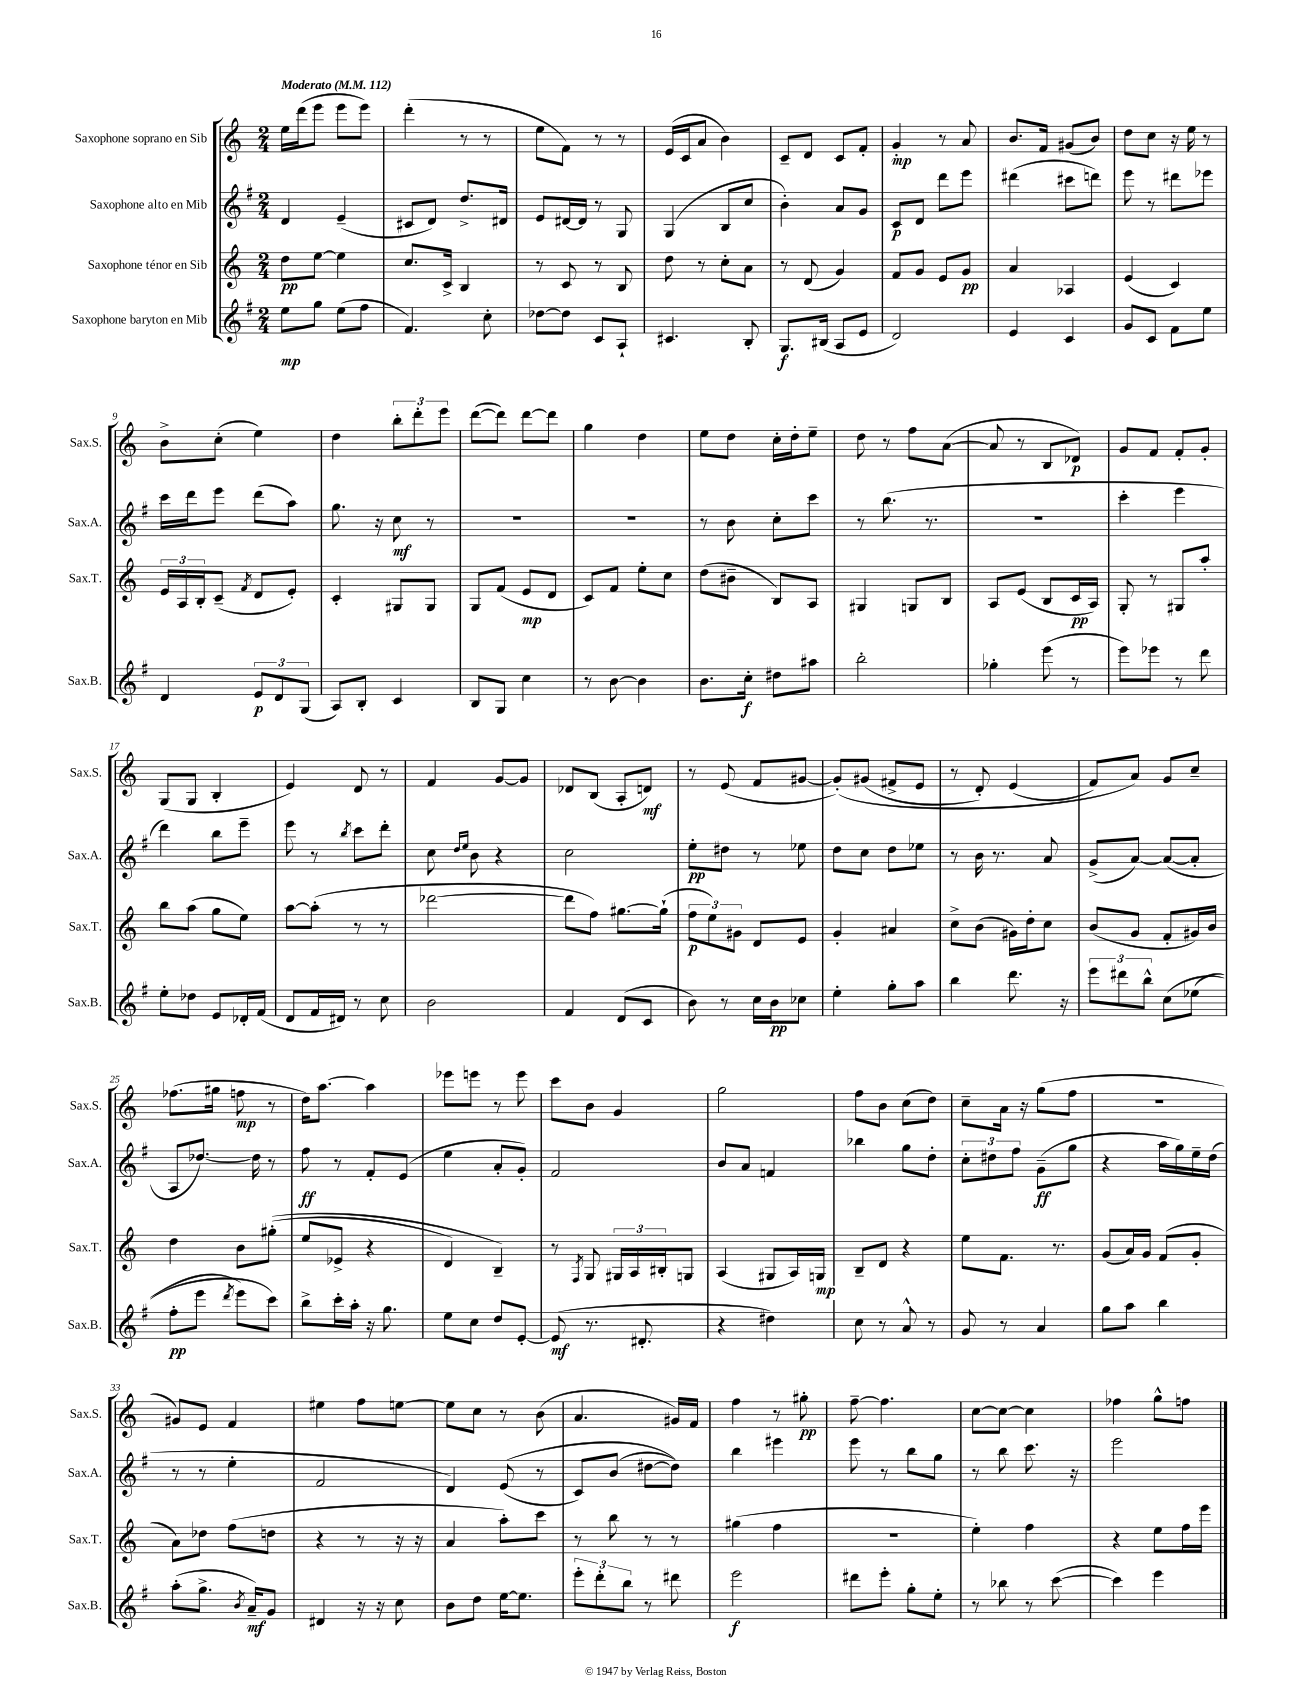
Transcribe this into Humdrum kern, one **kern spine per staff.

**kern	**dynam	**kern	**dynam	**kern	**dynam	**kern	**dynam
*part4	*part4	*part3	*part3	*part2	*part2	*part1	*part1
*staff4	*staff4	*staff3	*staff3	*staff2	*staff2	*staff1	*staff1
*I"Saxophone baryton en Mib	*	*I"Saxophone ténor en Sib	*	*I"Saxophone alto en Mib	*	*I"Saxophone soprano en Sib	*
*I'Sax.B.	*	*I'Sax.T.	*	*I'Sax.A.	*	*I'Sax.S.	*
*clefG2	*	*clefG2	*	*clefG2	*	*clefG2	*
*k[f#]	*	*k[]	*	*k[f#]	*	*k[]	*
*M2/4	*	*M2/4	*	*M2/4	*	*M2/4	*
*MM112	*	*MM112	*	*MM112	*	*MM112	*
=1	=1	=1	=1	=1	=1	=1	=1
!	!	!	!	!	!	!LO:TX:a:B:t=Moderato	!
8ee\L	mp	8dd\L	pp	4d/	.	16ee\LL	.
.	.	.	.	.	.	(16ddd\J	.
8gg\J	.	[8ee\J	.	.	.	8eee\J	.
(8ee\L	.	4ee\]	.	(4e~/	.	8eee\L	.
8ff#\J	.	.	.	.	.	8eee\J)	.
=2	=2	=2	=2	=2	=2	=2	=2
4.f#/)	.	8.cc/L	.	8c#X/L	.	(4ddd'\	.
.	.	.	.	8d/J)	.	.	.
.	.	16c^/Jk	.	.	.	.	.
.	.	4B/	.	8.dd^/L	.	8r	.
8cc'\	.	.	.	.	.	8r	.
.	.	.	.	16d#X/Jk	.	.	.
=3	=3	=3	=3	=3	=3	=3	=3
[8dd-X\L	.	8r	.	8e/L	.	8ee\L	.
8dd-\J]	.	8c/	.	[16d#X/L	.	8f\J)	.
.	.	.	.	16d#/JJ]	.	.	.
8c/L	.	8r	.	8r	.	8r	.
8A`/J	.	8B/	.	8G/	.	8r	.
=4	=4	=4	=4	=4	=4	=4	=4
4.c#X/	.	8dd\	.	(4G/	.	(16e/LL	.
.	.	.	.	.	.	16c/J	.
.	.	8r	.	.	.	8a/J	.
.	.	8cc'\L	.	8B/L	.	4b\)	.
8B'/	.	8a\J	.	8cc/J	.	.	.
=5	=5	=5	=5	=5	=5	=5	=5
8.G/L	f	8r	.	4b'\)	.	8c~/L	.
.	.	(8d/	.	.	.	8d/J	.
(16B#X/Jk	.	.	.	.	.	.	.
8A/L	.	4g/)	.	8a/L	.	8c/L	.
8e/J	.	.	.	8g/J	.	8f'/J	.
=6	=6	=6	=6	=6	=6	=6	=6
2d/)	.	8f/L	.	8c/L	p	4g'/	mp
.	.	8g/J	.	8d/J	.	.	.
.	.	8e/L	.	8ddd\L	.	8r	.
.	.	8g/J	pp	8eee\J	.	8a/	.
=7	=7	=7	=7	=7	=7	=7	=7
4e/	.	4a/	.	(4ddd#X\	.	8.b/L	.
.	.	.	.	.	.	16f/Jk	.
4c/	.	4A-X/	.	8ccc#X\L	.	(8g#X/L	.
.	.	.	.	8dddn\J)	.	8b/J)	.
=8	=8	=8	=8	=8	=8	=8	=8
8g/L	.	(4e/	.	8eee\	.	8dd\L	.
8c/J	.	.	.	8r	.	8cc\J	.
8f#\L	.	4c/)	.	8ddd#X\L	.	16r	.
.	.	.	.	.	.	16ee\	.
8ee\J	.	.	.	8eee-X\J	.	8r	.
!!LO:LB:g=z
=9	=9	=9	=9	=9	=9	=9	=9
4d/	.	24e/LL	.	16ccc\LL	.	8b^\L	.
.	.	24A/	.	.	.	.	.
.	.	.	.	16ddd\J	.	.	.
.	.	24B'/J	.	.	.	.	.
.	.	(8c~/J	.	8eee\J	.	(8cc'\J	.
.	.	8qf/	.	.	.	.	.
12e/L	p	8d/L	.	(8ddd\L	.	4ee\)	.
12d/	.	.	.	.	.	.	.
.	.	8e'/J)	.	8aa\J)	.	.	.
(12G/J	.	.	.	.	.	.	.
=10	=10	=10	=10	=10	=10	=10	=10
8A/L)	.	4c'/	.	8.gg\	.	4dd\	.
8B'/J	.	.	.	.	.	.	.
.	.	.	.	16r	.	.	.
4c/	.	8G#X/L	.	8cc\	mf	12bb'\L	.
.	.	.	.	.	.	12ddd'\	.
.	.	8G#/J	.	8r	.	.	.
.	.	.	.	.	.	12eee\J	.
=11	=11	=11	=11	=11	=11	=11	=11
8B/L	.	8G/L	.	2r	.	([8ddd\L	.
8G/J	.	(8f/J	.	.	.	8ddd\J])	.
4cc\	.	8e/L	mp	.	.	[8ddd\L	.
.	.	8d/J	.	.	.	8ddd\J]	.
=12	=12	=12	=12	=12	=12	=12	=12
8r	.	8c/L)	.	2r	.	4gg\	.
[8b\	.	8f/J	.	.	.	.	.
4b\]	.	8ee'\L	.	.	.	4dd\	.
.	.	8cc\J	.	.	.	.	.
=13	=13	=13	=13	=13	=13	=13	=13
8.b\L	.	(8dd\L	.	8r	.	8ee\L	.
.	.	8b#X~\J	.	8b\	.	8dd\J	.
16cc'\Jk	f	.	.	.	.	.	.
8dd#X\L	.	8B/L)	.	8cc'\L	.	16cc'\LL	.
.	.	.	.	.	.	16dd'\J	.
8aa#X\J	.	8A/J	.	8ccc\J	.	8ee~\J	.
=14	=14	=14	=14	=14	=14	=14	=14
2bb'\	.	4G#X/	.	8r	.	8dd\	.
.	.	.	.	(8.bb\	.	8r	.
.	.	8Gn/L	.	.	.	8ff\L	.
.	.	.	.	8.r	.	.	.
.	.	8B/J	.	.	.	([8a\J	.
=15	=15	=15	=15	=15	=15	=15	=15
4gg-X'\	.	8A/L	.	2r	.	8a/]	.
.	.	(8e/J	.	.	.	8r	.
(8eee\	.	8B/L	.	.	.	8B/L	.
8r	.	16c/L	pp	.	.	8d-X/J)	p
.	.	16A/JJ)	.	.	.	.	.
=16	=16	=16	=16	=16	=16	=16	=16
8eee\L)	.	8G'/	.	4ccc'\	.	8g/L	.
8eee-X\J	.	8r	.	.	.	8f/J	.
8r	.	8G#X/L	.	4eee\	.	8f'/L	.
8ddd\	.	8aa'/J	.	.	.	8g'/J	.
!!LO:LB:g=z
=17	=17	=17	=17	=17	=17	=17	=17
8ee'\L	.	8bb\L	.	4ddd\)	.	(8G/L	.
8dd-X\J	.	(8aa\J	.	.	.	8G/J	.
8e/L	.	8gg\L	.	8bb\L	.	4B'/	.
16d-X'/L	.	8ee\J)	.	8eee~\J	.	.	.
(16f#/JJ	.	.	.	.	.	.	.
=18	=18	=18	=18	=18	=18	=18	=18
8d/L	.	[8aa\L	.	8eee\	.	4e/)	.
16f#/L	.	(8aa'\J]	.	8r	.	.	.
16d#X/JJ)	.	.	.	.	.	.	.
.	.	.	.	8qbb/	.	.	.
8r	.	8r	.	8ccc\L	.	8d/	.
8cc\	.	8r	.	8ddd'\J	.	8r	.
=19	=19	=19	=19	=19	=19	=19	=19
2b\	.	[2ddd-X\	.	8cc\	.	4f/	.
.	.	.	.	16qqdd/LL	.	.	.
.	.	.	.	16qqee/JJ	.	.	.
.	.	.	.	8b\	.	.	.
.	.	.	.	4r	.	[8g/L	.
.	.	.	.	.	.	8g/J]	.
=20	=20	=20	=20	=20	=20	=20	=20
4f#/	.	8ddd-\L]	.	2cc\	.	8d-X/L	.
.	.	8ff\J)	.	.	.	(8B/J	.
(8d/L	.	[8.gg#X\L	.	.	.	8A'/L	.
8c/J	.	.	.	.	.	8dn/J)	mf
.	.	(16gg#`\Jk]	.	.	.	.	.
=21	=21	=21	=21	=21	=21	=21	=21
8b\)	.	12ff\L	p	8ee'\L	pp	8r	.
.	.	12ee\)	.	.	.	.	.
8r	.	.	.	8dd#X\J	.	(8e/	.
.	.	12g#X\J	.	.	.	.	.
16cc\LL	.	8d/L	.	8r	.	8f/L	.
16b\J	pp	.	.	.	.	.	.
8cc-X\J	.	8e/J	.	8ee-X\	.	[8g#X/J	.
=22	=22	=22	=22	=22	=22	=22	=22
4ee'\	.	4g'/	.	8dd\L	.	(8g#'/L])	.
.	.	.	.	8cc\J	.	(8g#X/J	.
8gg'\L	.	4a#X/	.	8dd\L	.	8f#X^/L	.
8aa\J	.	.	.	8ee-X\J	.	8e/J	.
=23	=23	=23	=23	=23	=23	=23	=23
4bb\	.	8cc^\L	.	8r	.	8r	.
.	.	(8b\J	.	16b\	.	8d'/)	.
.	.	.	.	8.r	.	.	.
8.ddd\	.	16g#X\LL)	.	.	.	(4e/	.
.	.	16dd'\J	.	.	.	.	.
.	.	8cc\J	.	8a/	.	.	.
16r	.	.	.	.	.	.	.
=24	=24	=24	=24	=24	=24	=24	=24
12eee\L	.	(8b/L	.	(8g^/L	.	8f/L)	.
12ddd#X\	.	.	.	.	.	.	.
.	.	8g/J	.	[8a/J)	.	8a/J)	.
12bb^^\J	.	.	.	.	.	.	.
(8cc\L	.	8f'/L	.	(8a/L_	.	8g/L	.
(8ee-X\J	.	16g#X/L)	.	8a'/J]	.	8cc~/J	.
.	.	16b/JJ	.	.	.	.	.
!!LO:LB:g=z
=25	=25	=25	=25	=25	=25	=25	=25
8ff#'\L	pp	4dd\	.	8A/L	.	(8.ff-X\L	.
8eee\J	.	.	.	[8.dd-X/J)	.	.	.
.	.	.	.	.	.	16gg#X\Jk	.
8qddd/	.	.	.	.	.	.	.
8eee\L)	.	8b\L	.	.	.	8ffn\	mp
.	.	.	.	16dd-\]	.	.	.
8ccc\J)	.	((8gg#X'\J	.	8r	.	8r	.
=26	=26	=26	=26	=26	=26	=26	=26
8bb^\L	.	8ee/L	.	8ff#\	ff	16dd\KL)	.
.	.	.	.	.	.	[8.aa\J	.
16ccc'\L	.	8e-X^/J	.	8r	.	.	.
16aa'\JJ	.	.	.	.	.	.	.
16r	.	4r	.	8f#'/L	.	4aa\]	.
8.gg\	.	.	.	.	.	.	.
.	.	.	.	(8e/J	.	.	.
=27	=27	=27	=27	=27	=27	=27	=27
8ee\L	.	4d/)	.	4ee\	.	8eee-X\L	.
8cc\J	.	.	.	.	.	8eeen\J	.
8dd/L	.	4B~/)	.	8a'/L	.	8r	.
[8e'/J	.	.	.	8g'/J)	.	8eee\	.
=28	=28	=28	=28	=28	=28	=28	=28
(8e/]	mf	8r	.	2f#/	.	8ccc\L	.
.	.	8qF/	.	.	.	.	.
8.r	.	8G/	.	.	.	8b\J	.
.	.	24G#X/LL	.	.	.	4g/	.
.	.	24A/	.	.	.	.	.
8.d#X'/	.	.	.	.	.	.	.
.	.	24B#X'/J	.	.	.	.	.
.	.	8Gn/J	.	.	.	.	.
=29	=29	=29	=29	=29	=29	=29	=29
4r	.	(4A/	.	8b/L	.	2gg\	.
.	.	.	.	8a/J	.	.	.
4dd#X\)	.	8G#X/L	.	4fn/	.	.	.
.	.	16A/L)	.	.	.	.	.
.	.	16Gn/JJ	mp	.	.	.	.
=30	=30	=30	=30	=30	=30	=30	=30
8cc\	.	8B~/L	.	4bb-X\	.	8ff\L	.
8r	.	8d/J	.	.	.	8b\J	.
8a^^/	.	4r	.	8gg\L	.	(8cc\L	.
8r	.	.	.	8dd'\J	.	8dd\J)	.
=31	=31	=31	=31	=31	=31	=31	=31
8g/	.	8ee\L	.	12cc'\L	.	8cc~\L	.
.	.	.	.	12dd#X\	.	.	.
8r	.	8.f\J	.	.	.	16a\Jk	.
.	.	.	.	12ff#\J	.	.	.
.	.	.	.	.	.	16r	.
4a/	.	.	.	(8g~\L	ff	(8gg\L	.
.	.	8.r	.	.	.	.	.
.	.	.	.	8gg\J	.	8ff\J	.
=32	=32	=32	=32	=32	=32	=32	=32
8gg\L	.	(8g/L	.	4r	.	2r	.
8aa\J	.	16a/L)	.	.	.	.	.
.	.	16g/JJ	.	.	.	.	.
4bb\	.	(8f/L	.	16aa\LL	.	.	.
.	.	.	.	16gg\)	.	.	.
.	.	8g'/J	.	16ee~\	.	.	.
.	.	.	.	(16dd\JJ	.	.	.
!!LO:LB:g=z
=33	=33	=33	=33	=33	=33	=33	=33
(8aa'\L	.	8a\L)	.	8r	.	8g#X/L)	.
8.gg^\J	.	8dd-X\J	.	8r	.	8e/J	.
.	.	(8ff\L	.	4ee'\	.	4f/	.
8qb/	.	.	.	.	.	.	.
16a~/KL)	mf	.	.	.	.	.	.
8g/J	.	8ddn\J	.	.	.	.	.
=34	=34	=34	=34	=34	=34	=34	=34
4d#X/	.	4r	.	2f#/	.	4ee#X\	.
16r	.	8r	.	.	.	8ff\L	.
16r	.	.	.	.	.	.	.
8cc\	.	16r	.	.	.	[8een\J	.
.	.	16r	.	.	.	.	.
=35	=35	=35	=35	=35	=35	=35	=35
8b\L	.	4a/	.	4d/)	.	8ee\L]	.
8dd\J	.	.	.	.	.	8cc\J	.
[16ee\KL	.	8aa'\L)	.	((8e/	.	8r	.
8.ee\J]	.	.	.	.	.	.	.
.	.	8ccc\J	.	8r	.	(8b\	.
=36	=36	=36	=36	=36	=36	=36	=36
12eee'\L	.	8r	.	8c/L)	.	4.a/	.
12ddd'\	.	.	.	.	.	.	.
.	.	8bb\	.	(8b/J	.	.	.
12bb\J	.	.	.	.	.	.	.
8r	.	8r	.	[8dd#X\L	.	.	.
8ddd#X\	.	8r	.	8dd#\J]))	.	16g#X/LL)	.
.	.	.	.	.	.	16f/JJ	.
=37	=37	=37	=37	=37	=37	=37	=37
2eee\	f	(4gg#X\	.	4bb\	.	4ff\	.
.	.	4ff\	.	4eee#X\	.	8r	.
.	.	.	.	.	.	8gg#X'\	pp
=38	=38	=38	=38	=38	=38	=38	=38
8ddd#X\L	.	2r	.	8eee\	.	[8ff~\	.
8eee'\J	.	.	.	8r	.	4.ff\]	.
8gg'\L	.	.	.	8bb\L	.	.	.
8ee'\J	.	.	.	8gg\J	.	.	.
=39	=39	=39	=39	=39	=39	=39	=39
8r	.	4ee'\)	.	8r	.	[8cc\L	.
8bb-X\	.	.	.	8bb\	.	8cc\J_	.
8r	.	4ff\	.	8.ccc\	.	4cc\]	.
([8ccc\	.	.	.	.	.	.	.
.	.	.	.	16r	.	.	.
=40	=40	=40	=40	=40	=40	=40	=40
4ccc\])	.	4r	.	2eee\	.	4ff-X\	.
4eee\	.	8ee\L	.	.	.	8gg^^\L	.
.	.	16ff\L	.	.	.	8ffn\J	.
.	.	16eee\JJ	.	.	.	.	.
==	==	==	==	==	==	==	==
*-	*-	*-	*-	*-	*-	*-	*-
